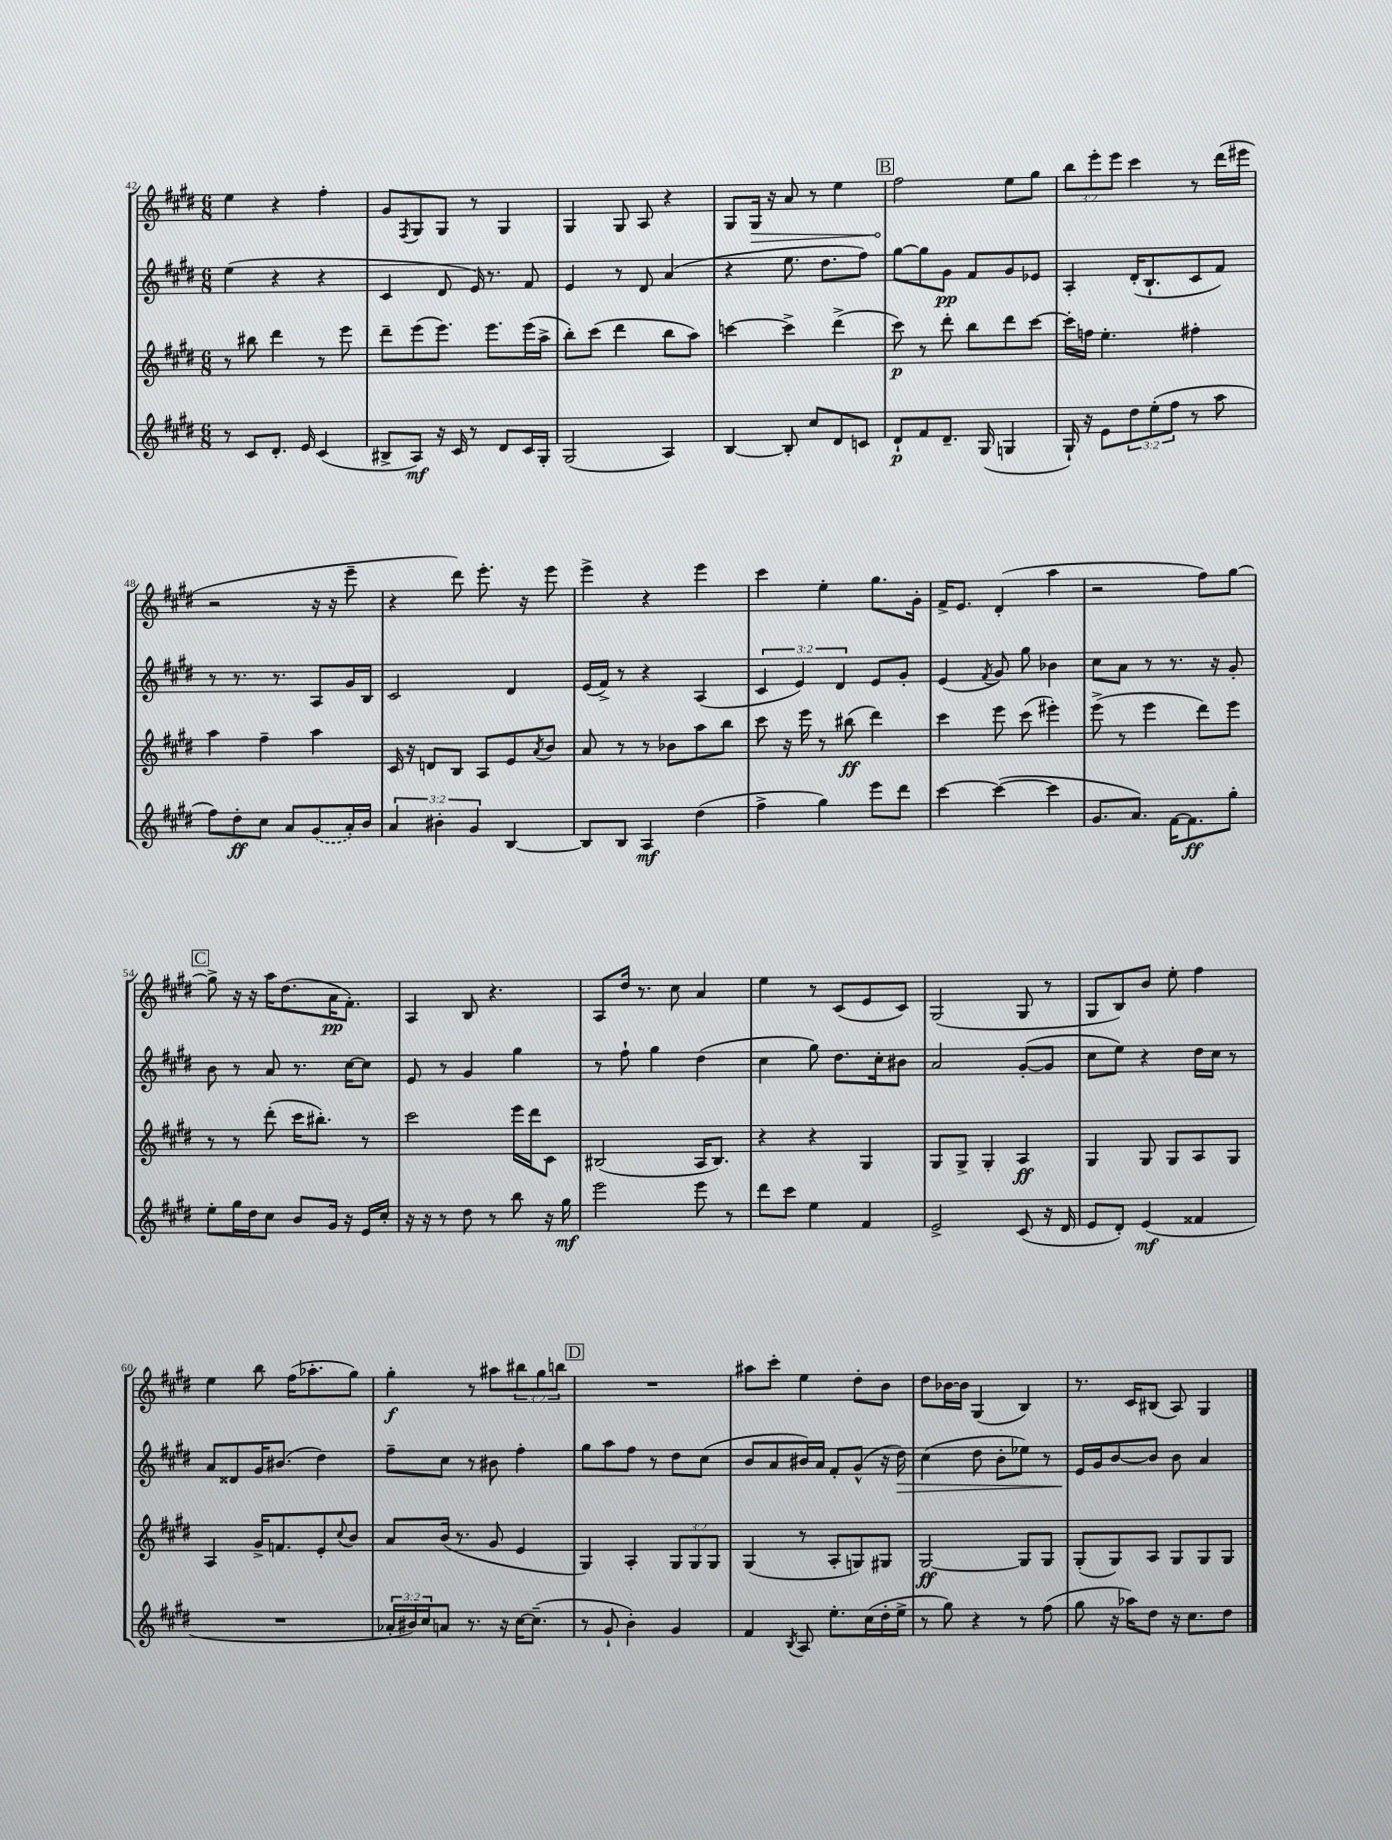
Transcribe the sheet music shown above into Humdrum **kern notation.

**kern	**kern	**kern	**kern
*staff4	*staff3	*staff2	*staff1
*clefG2	*clefG2	*clefG2	*clefG2
*k[f#c#g#d#]	*k[f#c#g#d#]	*k[f#c#g#d#]	*k[f#c#g#d#]
*M6/8	*M6/8	*M6/8	*M6/8
8r	8r	(4ee	4ee
8c#	8bb#	.	.
8.d#'	4ddd#	4r	4r
16e	.	.	.
(4c#	8r	4r	4ff#'
.	8eee	.	.
=	=	=	=
8B#^	8ddd#~	4c#	8g#
.	.	.	8qF#
8A)	(8eee	.	8G#
16r	8.eee)	8d#	8G#
16c#	.	.	.
8r	.	16e)	8r
.	8.eee	8.r	.
8d#	.	.	4G#
16c#	(16eee	8f#	.
16G#'	16aa^	.	.
=	=	=	=
(2G#	8bb')	4e	4G#
.	(8ccc#	.	.
.	4ddd#	8r	8G#
.	.	8d#	8A
4A)	8bb	(4a	4r
.	8aa)	.	.
=	=	=	=
[4B	[4ccc	4r	8G#
.	.	.	16G#
.	.	.	16r
8B']	4ccc^]	8.ee	8a
8cc#	.	.	8r
.	.	8.dd#	.
8d#	(4ddd#^	.	4ee
8c	.	8ff#)	.
=	=	=	=
8d#`	8ccc#)	[8gg#	2ff#
8f#	8r	8gg#]	.
8.d#~	8ddd#'	8g#	.
.	8bb	8f#	.
(16G#	.	.	.
4G	8ddd#	8g#	8ee
.	[8ccc#	8e-	8gg#
=	=	=	=
16G#`)	16ccc#']	4A'	12bb
16r	16ff	.	.
.	.	.	12eee'
8e	4.ee'	.	.
.	.	.	12eee
12dd#	.	(16d#'	4ccc#
.	.	8.B`	.
(12ee'	.	.	.
12ff#	.	.	.
8r	4ff#'	8c#	8r
8aa	.	8f#)	(16ddd#
.	.	.	16eee#
=	=	=	=
8ff#)	4aa	8r	2r
8dd#'	.	8.r	.
8cc#	4ff#~	.	.
.	.	8.r	.
8a	.	.	.
(8g#	4aa	8A	16r
.	.	.	16r
16a')	.	16g#	8eee~
16b	.	16B	.
=	=	=	=
6a	16c#	2c#	4r
.	16r	.	.
.	8d	.	.
6b#'	.	.	.
.	8B	.	8ddd#)
6g#	.	.	.
.	8A	.	8.eee'
[4B	8e	4d#	.
.	.	.	16r
.	8qa	.	.
.	8b	.	8eee
=	=	=	=
8B]	8a	(16e	4eee^
.	.	16f#^)	.
8B	8r	8r	.
4A	8r	4r	4r
.	8b-	.	.
(4dd#	8aa	(4A	4eee
.	8bb	.	.
=	=	=	=
4ff#^	8ccc#	6c#	4ccc#
.	16r	.	.
.	.	6e)	.
.	16eee	.	.
4gg#)	8r	.	4ee'
.	.	6d#	.
.	(8bb#	.	.
8eee	4ddd#)	8e	8.gg#
8ddd#	.	8g#'	.
.	.	.	16g#'
=	=	=	=
[4ccc#	4ccc#	(4e	16f#^
.	.	.	8.e
.	.	8qf#	.
(4ccc#_	8eee	8g#)	(4d#'
.	(8ccc#	8gg#	.
4ccc#]	4eee#')	4b-	4aa
=	=	=	=
8.g#	(8eee^	8cc#	2r
.	8r	8a	.
8.a)	.	.	.
.	4eee	8r	.
[16f#	.	8.r	.
8.f#]	.	.	.
.	8ddd#)	.	8ff#)
.	.	16r	.
8gg#'	8eee	8g#'	[8gg#
=	=	=	=
8ee'	8r	8b	8gg#^]
16gg#	8r	8r	16r
16dd#	.	.	16r
8cc#	(8ddd#'	8a	16aa
.	.	.	(8.dd#
8b	16ccc#	8.r	.
.	8.bb#')	.	.
16g#	.	.	16a
16r	.	[16cc#	8.f#')
16e	8r	8cc#]	.
16cc#'	.	.	.
=	=	=	=
16r	2ccc#	8e	4A
16r	.	.	.
8r	.	8r	.
8dd#	.	4g#	8B
8r	.	.	4.r
8bb	16eee	4gg#	.
.	16ddd#	.	.
16r	8c#	.	.
16gg#	.	.	.
=	=	=	=
2eee	(2B#	8r	8A
.	.	8ff#`	16dd#
.	.	.	8.r
.	.	4gg#	.
.	.	.	8cc#
8eee	16A	(4dd#	4a
.	8.B#)	.	.
8r	.	.	.
=	=	=	=
8ddd#	4r	4cc#	4ee
8ccc#	.	.	.
4ee	4r	8gg#)	8r
.	.	8.dd#	(8c#
4f#	4G#	.	8e
.	.	16cc#'	.
.	.	8b#	8c#)
=	=	=	=
2e^	8G#	2a	(2G#
.	8G#^	.	.
.	4G#'	.	.
(8c#	4A	([8g#'	8G#
16r	.	8g#]	8r
16d#	.	.	.
=	=	=	=
8e	4G#	8cc#	8G#
8d#')	.	8ee)	8B)
(4e	8G#	4r	8b
.	8G#	.	8ee'
4f##	8A	16dd#	4ff#
.	.	16cc#	.
.	8G#	8r	.
=	=	=	=
2.r	4A	8a	4ee
.	.	8d##	.
.	16g#^	16g#	8bb
.	8.f	(8.b#	.
.	.	.	(16ff#
.	.	.	8.aa-'
.	8e'	4dd#)	.
.	8qqcc#	.	.
.	8b	.	8gg#)
=	=	=	=
24a-'	8a	8ff#~	4gg#'
24b#)	.	.	.
24cc#	.	.	.
8a	(16b	8cc#	.
.	8.r	.	.
8.r	.	8r	8r
.	8g#	8b#	8aa#
16r	.	.	.
[16cc#	4e	4ff#'	12bb#
(8.cc#~]	.	.	.
.	.	.	12gg#
.	.	.	12bb
=	=	=	=
8r	4G#)	8gg#	2.r
8g#`	.	8aa	.
4b')	4A'	8ff#	.
.	.	8r	.
4g#	12G#	8dd#	.
.	12G#	.	.
.	.	(8cc#	.
.	12G#	.	.
=	=	=	=
4f#	(4G#	8b	8aa#
.	.	8a	8ccc#'
8qB	.	.	.
8A	8r	16b#)	4ee
.	.	16a	.
8.ee'	8A'	8f#'	.
.	8G)	(8g#^^	8dd#'
(16cc#	.	.	.
16dd#'	8G#	16r	8b
16ee^	.	16dd#)	.
=	=	=	=
8r	[2G#	(4cc#	8dd#
8gg#)	.	.	[16b-
.	.	.	16b-]
4r	.	8dd#	(4G#
.	.	8b'	.
8r	8G#]	8ee-)	4B)
(8ff#	8G#	8r	.
=	=	=	=
8gg#	(8G#'	16e	8.r
.	.	16g#	.
16r	8G#)	[8b	.
16aa-)	.	.	16c#
8dd#	8A	8b]	(8B#
16r	8G#	8b	8A)
8.cc#	.	.	.
.	8G#	4a	4G#
8dd#	8G#	.	.
==	==	==	==
*-	*-	*-	*-
